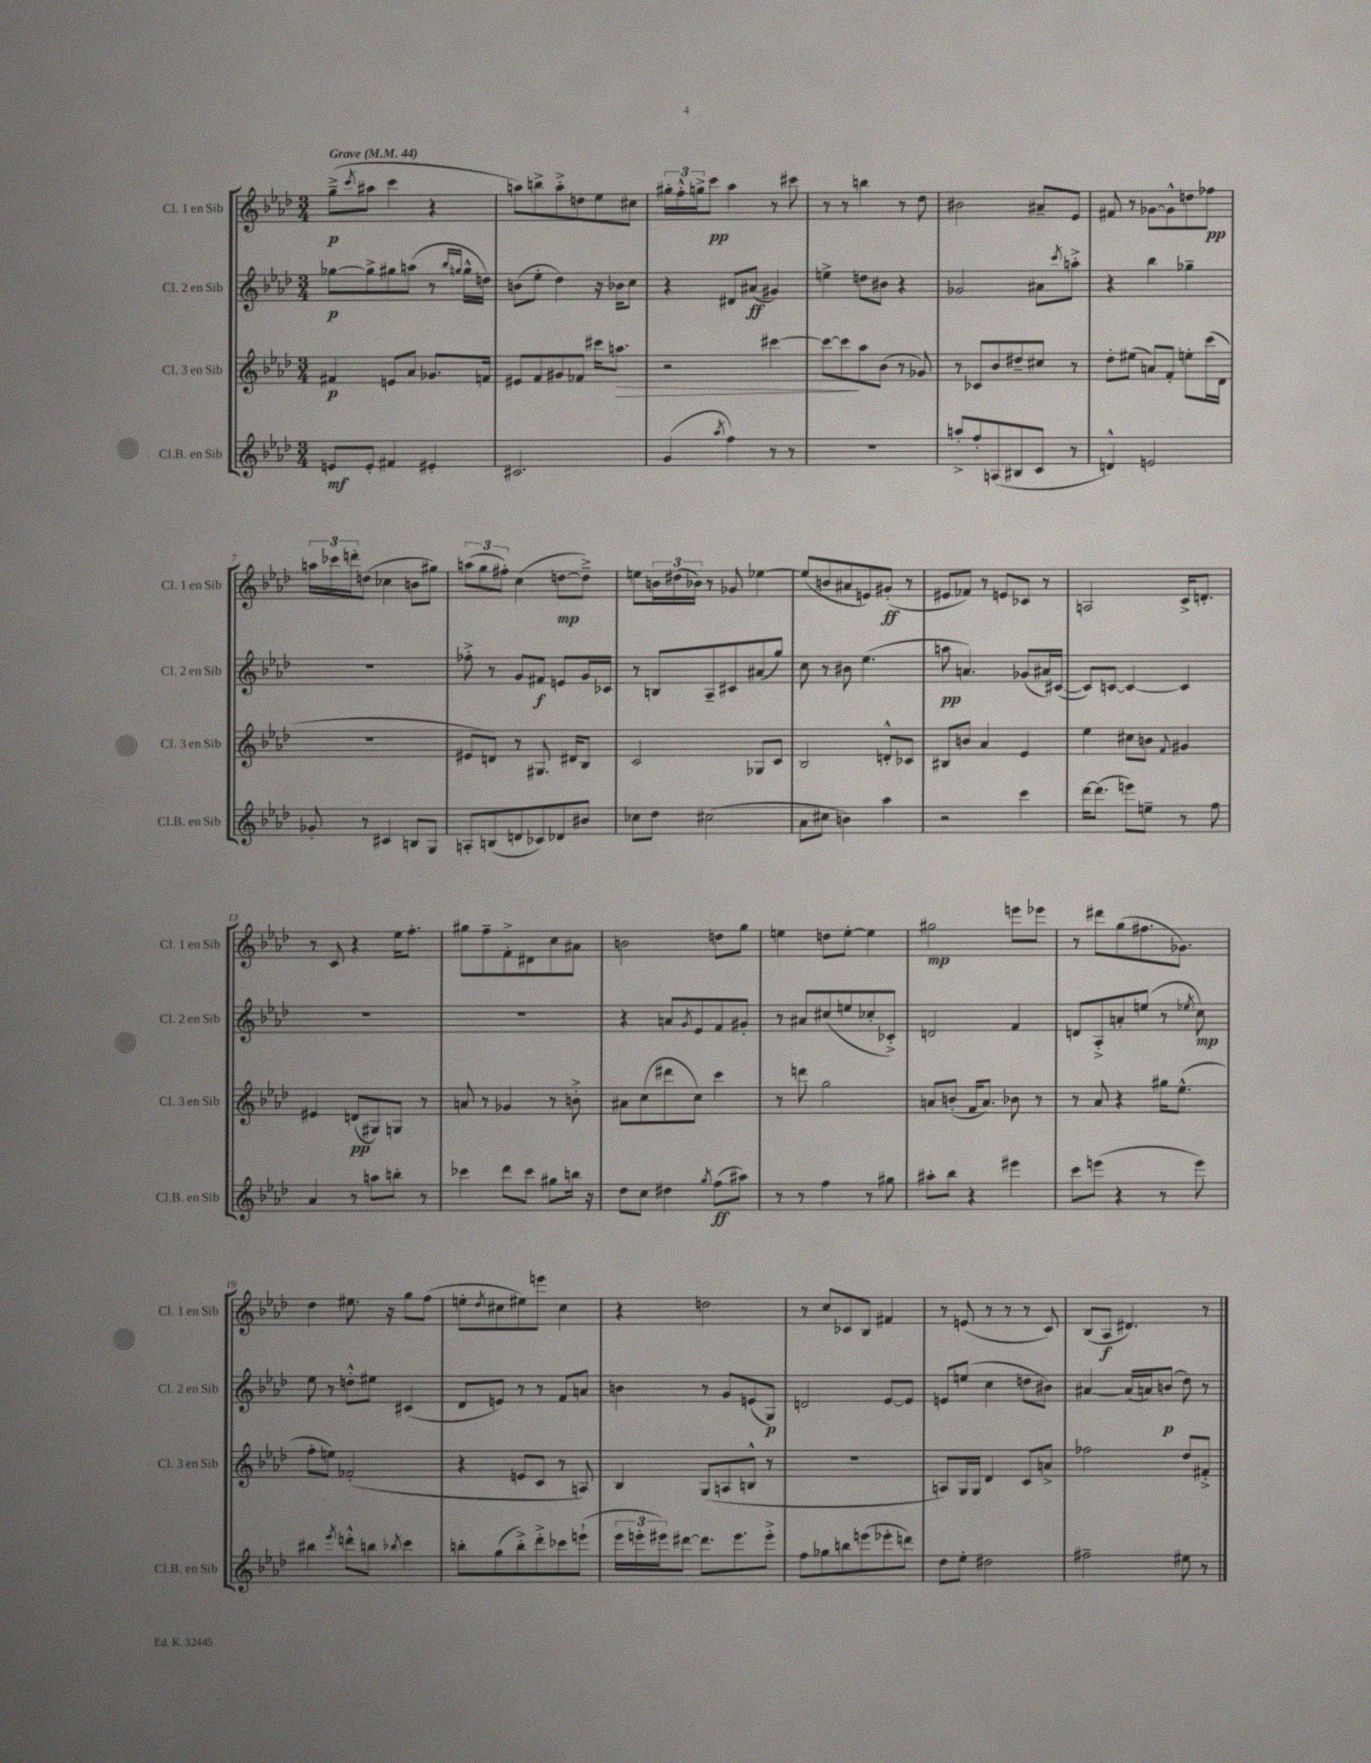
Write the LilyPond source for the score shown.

<<
\new StaffGroup <<
\new Staff = "s0" \with { instrumentName = "Cl. 1 en Sib" shortInstrumentName = "Cl. 1 en Sib" } {
    \clef treble \key aes \major \numericTimeSignature \time 3/4 \tempo "Grave" 4 = 44
    g''8--->\p( \acciaccatura { c'''8 } ais''8 c'''4 r4 |
    a''8) b''8-> a''8-.-> d''8 ees''8 cis''8 |
    \tuplet 3/2 { gis''16-. f''16-.-^ g''16-> } c'''8\pp aes''4 r8 cis'''8 |
    r8 r8 b''4 r8 des''8 |
    bis'2 ais'8-- ees'8 |
    fis'8 r8 ges'8~ ges'8-^ d''8 fes''8\pp |
    \tuplet 3/2 { a''16 ces'''16 d'''16-. } d''8( ces''4 b'8 gis''8) |
    \tuplet 3/2 { a''8( g''8 fis''8-.) } c''4( d''8~\mp d''8--->) |
    e''8 \tuplet 3/2 { b'16 dis''16( bes'16) } r8 ges'8 ees''4~ |
    ees''8( b'8 ais'8 e'8) gis'8-.\ff( r8 |
    eis'8 fes'8) r8 e'8 ces'8 r8 |
    a2 c'16-> d'8.-. |
    r8 c'8 r4 ees''16 f''8.-. |
    gis''8 f''8-- f'8-.-> dis'8 c''8 ais'8 |
    b'2 d''8 g''8 |
    e''4 d''8 e''8~-. e''4 |
    gis''2\mp e'''8 ees'''8 |
    r8 dis'''8 g''8( fis''8. ges'8.) |
    des''4 eis''8. r16 g''8 f''8( |
    e''8-. \acciaccatura { des''8 } cis''8 eis''8) e'''8 cis''4 |
    r4 d''2 |
    r8 c''8 ces'8 bes8 fis'4 |
    r8 e'8( r8 r8 r8 c'8) |
    bes8( aes8\f dis'4.) r8 \bar "|." |
}
\new Staff = "s1" \with { instrumentName = "Cl. 2 en Sib" shortInstrumentName = "Cl. 2 en Sib" } {
    \clef treble \key aes \major \numericTimeSignature \time 3/4
    ges''8~\p ges''8-> gis''8 a''8( r8 \grace { bes''16 g''16 } g''16-^ d''16) |
    b'8( ees''8-. des''4) r16 bes'16 c''8 |
    r4 dis'8 ais'8\ff( gis'4) |
    e''4-> d''8 bis'8 r4 |
    ges'2 ais'8 \acciaccatura { c'''8 } a''8-.-> |
    r4 bes''4 ges''4-- |
    R2. |
    fes''8-.-> r8 g'8 fis'8\f e'8 g'16 ces'16 |
    r8 b8 aes8-- cis'8 ais'8( g''8) |
    c''8 r8 bis'8 ees''4.( |
    a''8\pp a'4.) ges'8( ais'16) cis'16~( |
    cis'8) c'8~ c'4~ c'4 |
    R2. |
    R2. |
    r4 a'8 \acciaccatura { g'8 } ees'8 f'8 gis'8-. |
    r8 ais'8 cis''8( e''8 ces''8-. ces'8-.->) |
    d'2 f'4 |
    d'8 aes8-.-> a'8-. e''8( r8 \acciaccatura { ees''8 } c''8\mp) |
    ees''8 r8 d''8-.-^ eis''8 cis'4( |
    des'8 e'8) r8 r8 f'8 a'8 |
    b'4 r8 g'8 e'8( g8\p) |
    d'2 ees'8~ ees'8 |
    e'8 e''8( c''4 d''8 bis'8) |
    ais'4~ ais'16( a'16) b'8\p( des''8) r8 \bar "|." |
}
\new Staff = "s2" \with { instrumentName = "Cl. 3 en Sib" shortInstrumentName = "Cl. 3 en Sib" } {
    \clef treble \key aes \major \numericTimeSignature \time 3/4
    fis'4\p e'8 aes'8 ges'8. f'16 |
    eis'8 f'8 gis'8 fes'8 cis'''16 a''8.\> |
    r2 cis'''4~ |
    cis'''8~ cis'''8\! aes''8 bes'8( r8 ges'8) |
    r8 ces'8 bes'8 dis''8-- cis''8 r8 |
    des''8-. eis''8( a'8) f'8-. e''8-. c'''16( des'16 |
    R2. |
    eis'8 d'8) r8 gis8. dis'16 bes8 |
    c'2 ges8 c'8 |
    bes2 d'8-.-^ ces'8 |
    bis8 b'8 aes'4 ees'4 |
    ees''4 cis''8 b'8 \appoggiatura { f'8 } gis'4 |
    eis'4 d'8\pp( gis8) g8 r8 |
    a'8 r8 ges'4 r8 b'8-.-> |
    ais'8 c''8( dis'''8 c''8) c'''4 |
    r8 d'''8 g''2 |
    a'8 b'8-.( f'16 a'8.) bes'8 r8 |
    r8 aes'8 r4 gis''16 ees''8.-^( |
    f''8-. e''8) fes'2-.( |
    r4 e'8 c'8 r8 a8) |
    bes4 g8( a8 b8-^ r8 |
    R2. |
    a8) g16 g16 des'4 c'8 a'8-> |
    fes''2 des''8 fis'8-.-> \bar "|." |
}
\new Staff = "s3" \with { instrumentName = "Cl.B. en Sib" shortInstrumentName = "Cl.B. en Sib" } {
    \clef treble \key aes \major \numericTimeSignature \time 3/4
    e'8\mf e'8-. fis'4 eis'4-. |
    cis'2. |
    g'4( \acciaccatura { aes''8 } f''4) r8 r8 |
    R2. |
    a''8-.-> f''8-. a8( bis8 c'8 r8 |
    d'4-^) e'2 |
    ges'8-. r8 cis'4 b8 g8 |
    a8-. b8( d'8 ces'8) des'8 bis'8 |
    ces''8 des''8 cis''2( |
    aes'8 cis''8 b'4) aes''4 |
    r2 c'''4 |
    des'''16~ des'''8.( e'''8) e''8-- r8 f''8 |
    aes'4 r8 a''8 b''8-. r8 |
    ces'''4 des'''8 ces'''8 gis''8 b''16 r16 |
    des''8 c''8 dis''4 \acciaccatura { g''8 } f''8\ff( ais''8) |
    r8 r8 f''4 r8 gis''8 |
    ais''8-. bes''8 r4 eis'''4 |
    c'''8 e'''8( r4 r8 e'''8) |
    bis''4 \acciaccatura { ees'''8 } d'''8-.-^ b''8 \acciaccatura { bes''8 } c'''4 |
    b''8-. g''8( b''8-.->) des'''8-.-> ces'''8 e'''8-!( |
    \tuplet 3/2 { ees'''16 e'''16-. eis'''16) } dis'''8~ dis'''8. eis'''8. eis'''8-.-> |
    f''8 ges''8 b''8 e'''8( ees'''8-. d'''8) |
    des''8 ees''8-. dis''2 |
    fis''2-- eis''8 r8 \bar "|." |
}
>>
>>
